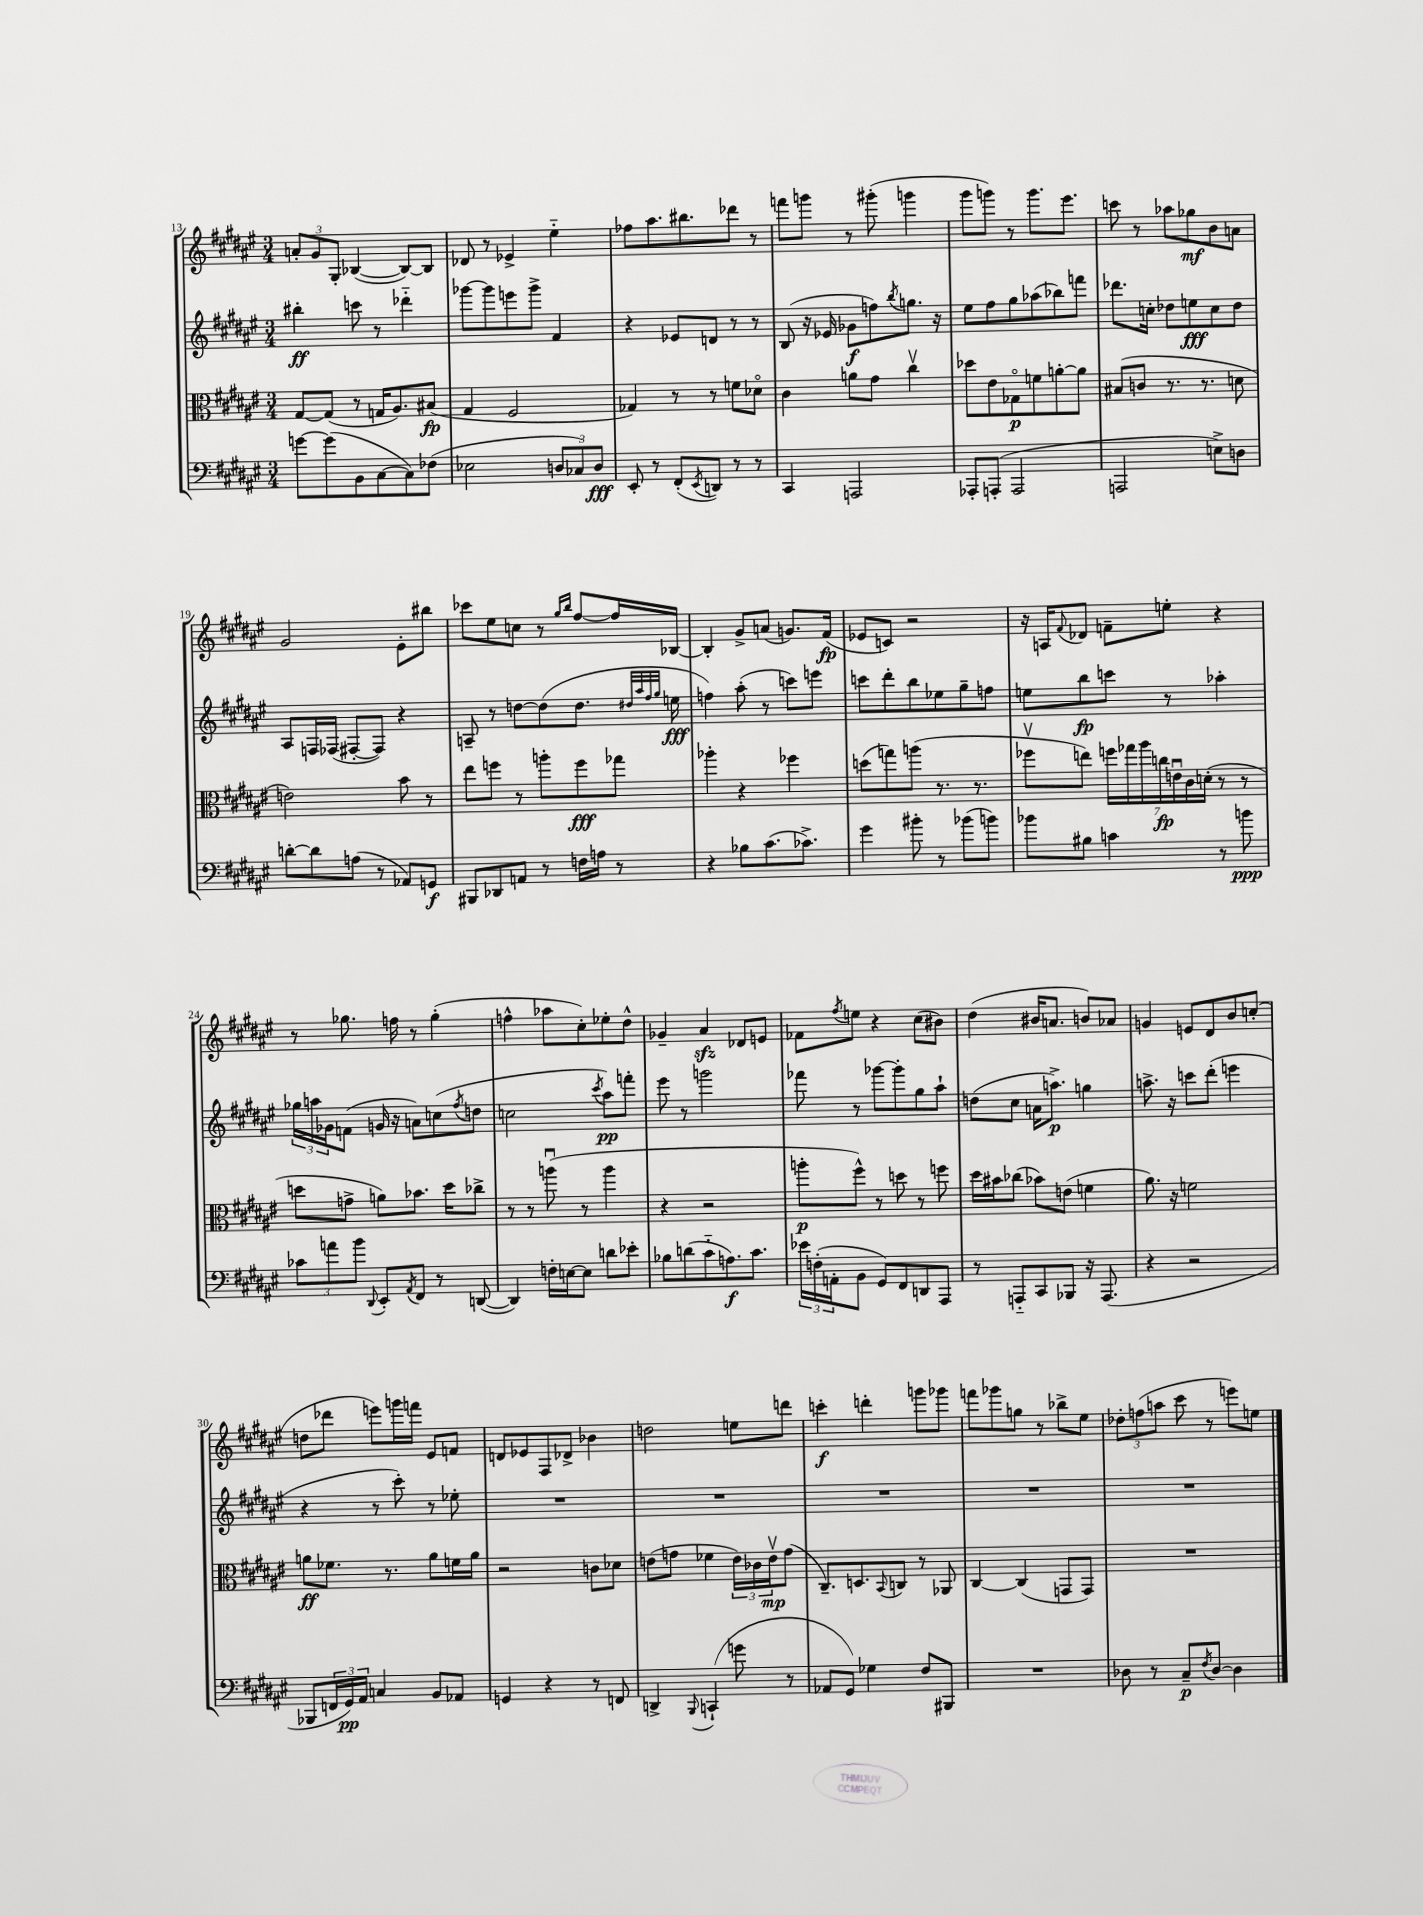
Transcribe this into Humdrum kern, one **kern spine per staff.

**kern	**kern	**kern	**kern
*staff4	*staff3	*staff2	*staff1
*clefF4	*clefC3	*clefG2	*clefG2
*k[f#c#g#d#a#e#]	*k[f#c#g#d#a#e#]	*k[f#c#g#d#a#e#]	*k[f#c#g#d#a#e#]
*M3/4	*M3/4	*M3/4	*M3/4
[8g	[8G#	4bb#'	12a'
.	.	.	12g#
(8g]	(8G#]	.	.
.	.	.	12G#'
8BB	8r	8ccc	([4B-
[8C#	16G	8r	.
.	8.A#)	.	.
8C#])	.	4ddd-'~	8B-_)
(8F-	(8B#	.	8B-]
=	=	=	=
2E-	4G#	[8ggg-	8d-
.	.	8ggg-]	8r
.	2F#	8eee	4e-^
.	.	8ggg-^	.
12D	.	4f#	4ee#'~
12C-)	.	.	.
12D	.	.	.
=	=	=	=
8EE#'	4G-)	4r	8ff-
8r	.	.	8.aa#
(8FF#'	8r	8e-	.
.	.	.	8.bb#
8qEE#	.	.	.
8DD)	8r	8d	.
8r	8f	8r	8ddd-
8r	8d-o	8r	8r
=	=	=	=
4CC#	4c#	(8B	8fff
.	.	16r	8ggg
.	.	16e-	.
2AAA	8a	8g-	8r
.	8g#	8ff)	(8ggg#'
.	.	8qbb	.
.	4cc#v	8.gg	4ggg
.	.	16r	.
=	=	=	=
8AAA-'	8dd-	8ee#	8ggg#
(8AAA'	8e#	8ff#	8ggg)
2AAA	8G-o	8gg#	8r
.	8f	(8aa-	8.ggg
.	[8a'	8bb-)	.
.	.	.	8.eee#
.	8a]	8fff	.
=	=	=	=
2AAA	(8B#	8.ddd-	8ccc
.	8c	.	8r
.	.	16cc'	.
.	8.r	8dd-	8aa-
.	.	8ee	8gg-
.	8.r	.	.
8E^)	.	8cc	8b
8D	8d	8dd-	8a
=	=	=	=
[8d'	2e)	8A#	2g#
8d]	.	16F	.
.	.	(16F-	.
(8A	.	[8F#'	.
8r	.	8F#])	.
8AA-)	8b	4r	8e#'
8GG	8r	.	8bb#
=	=	=	=
8BBB#	8ee#	8A~	8ccc-
8DD-	8ff	8r	8ee#
8AA	8r	[8dd	8cc
8r	8aa'	(8dd]	8r
.	.	.	16qqgg#
.	.	.	16qqbb
16F	8ff	8.dd	[8ff#
16A	.	.	.
8r	8gg-	.	16ff#]
.	.	32qqdd#	.
.	.	32qqaa#	.
.	.	32qqff#	.
.	.	32qqgg#	.
.	.	16ee	[16B-
=	=	=	=
4r	4aa-'	4ff)	4B-']
8B-	4r	(8aa#'	8g#^
(8.c#	.	8r	(8a
.	4ff-	8ccc)	8.g)
8.c-^)	.	.	.
.	.	8eee	.
.	.	.	(16f#
=	=	=	=
4g#	(8dd	8ccc	8e-
.	8gg)	8ddd#'	8c)
8b#'	(8aa	8bb	2r
8r	8.r	8ee-	.
(8b-	.	8gg#~	.
.	8.r	.	.
8b)	.	8ff	.
=	=	=	=
8b-	8ff-v	8ee	16r
.	.	.	16A
.	.	.	8qqf#
8B#	8ee)	8bb	8d-
4c	28ff	8ccc	8f~
.	28gg-	.	.
.	28aa#	.	.
.	28cc	.	.
.	.	8r	8ee'
.	28eu	.	.
.	28c#	.	.
.	(28d'	.	.
8r	8r	4aa-'	4r
8b	8r	.	.
=	=	=	=
12c-	8dd	24gg-	8r
.	.	24aa	.
12a	.	24g-	.
.	8g^	(8f	8.gg-
12b	.	.	.
8qqDD#	.	.	.
8EE#'	8a)	16g	.
.	.	16r	16ff
8qAA#	.	.	.
8FF#	8.b-	8a)	8r
8r	.	(8cc	(4gg-'
.	16dd	.	.
.	.	8qff#	.
([8DD	8cc-^	8dd	.
=	=	=	=
4DD])	8r	2cc	4ff^^
.	8r	.	.
16F'	(8aau	.	8aa-
[16E	.	.	.
8E]	8r	.	8cc#')
.	.	8qccc#	.
8d	4aa	8aa#)	8ee-'
8e-'	.	8fff'	8dd#^^
=	=	=	=
8B-	4r	8eee#	4g-~
(8d	.	8r	.
8c#'~	2r	2ggg	4a#
8.A)	.	.	.
.	.	.	8d-
8.c#	.	.	.
.	.	.	8e
=	=	=	=
24e-	8aa'	8fff-	8f-
(24F'	.	.	.
24AA'	.	.	.
.	.	.	8qff#
8BB	8ff#^^)	8r	8ee
8GG#)	8r	[8ggg-	4r
8FF#	8dd	8ggg-']	.
8DD	8r	8gg#	(8cc#
8AAA#	8ff	8aa#`	8b#)
=	=	=	=
8r	16dd#	(8dd	(4dd#
.	16b#	.	.
8AAA'~	(8cc-	8cc#	.
8CC#	8b-)	16a	16b#
.	.	8.aa^)	8.a
8BBB-	(8e	.	.
16r	4f	4gg	8b)
(8.AAA	.	.	.
.	.	.	8a-
=	=	=	=
4r	8.a#)	8.aa^	4g
.	16r	16r	.
2r	2f	8ccc	8e
.	.	(8ddd#'	8d#
.	.	4eee	8b
.	.	.	(8cc'
=	=	=	=
8BBB-	8a	4r	8dd
24FF	8.f-	.	8ddd-
24GG#)	.	.	.
24AA#	.	.	.
4C	.	8r	8eee)
.	8.r	.	.
.	.	8ccc#')	16ggg
.	.	.	16fff
8BB	8a	8r	8e#
8AA-	16f	8ee-'	8f
.	16a	.	.
=	=	=	=
4GG	2r	2.r	8d
.	.	.	8e-
4r	.	.	8F#
.	.	.	8d-^
8r	8c	.	4b-
8FF	8d-	.	.
=	=	=	=
4DD^	(8e	2.r	2dd
.	8g	.	.
8qqBBB	.	.	.
(4CC`	4f-	.	.
8g	24e)	.	8ee
.	24c-	.	.
.	24ev	.	.
8r	(8g	.	8ddd
=	=	=	=
8AA-	8.C#~)	2.r	4ccc'
8GG#)	.	.	.
.	8.D	.	.
4G-	.	.	4ddd'
.	8qqBB	.	.
.	8C	.	.
8F#	8r	.	8ggg
8BBB#	8AA-	.	8ggg-
=	=	=	=
2.r	[4C#	2.r	8fff
.	.	.	8ggg-
.	(4C#]	.	8gg
.	.	.	8r
.	8GG	.	8bb-^
.	8GG)	.	8ee#
=	=	=	=
8D-	2.r	2.r	12dd-'
.	.	.	(12ff
8r	.	.	.
.	.	.	12aa
8C#~	.	.	8ccc#
8qF#	.	.	.
[8D-	.	.	8r
4D-]	.	.	8eee)
.	.	.	8ee
==	==	==	==
*-	*-	*-	*-
